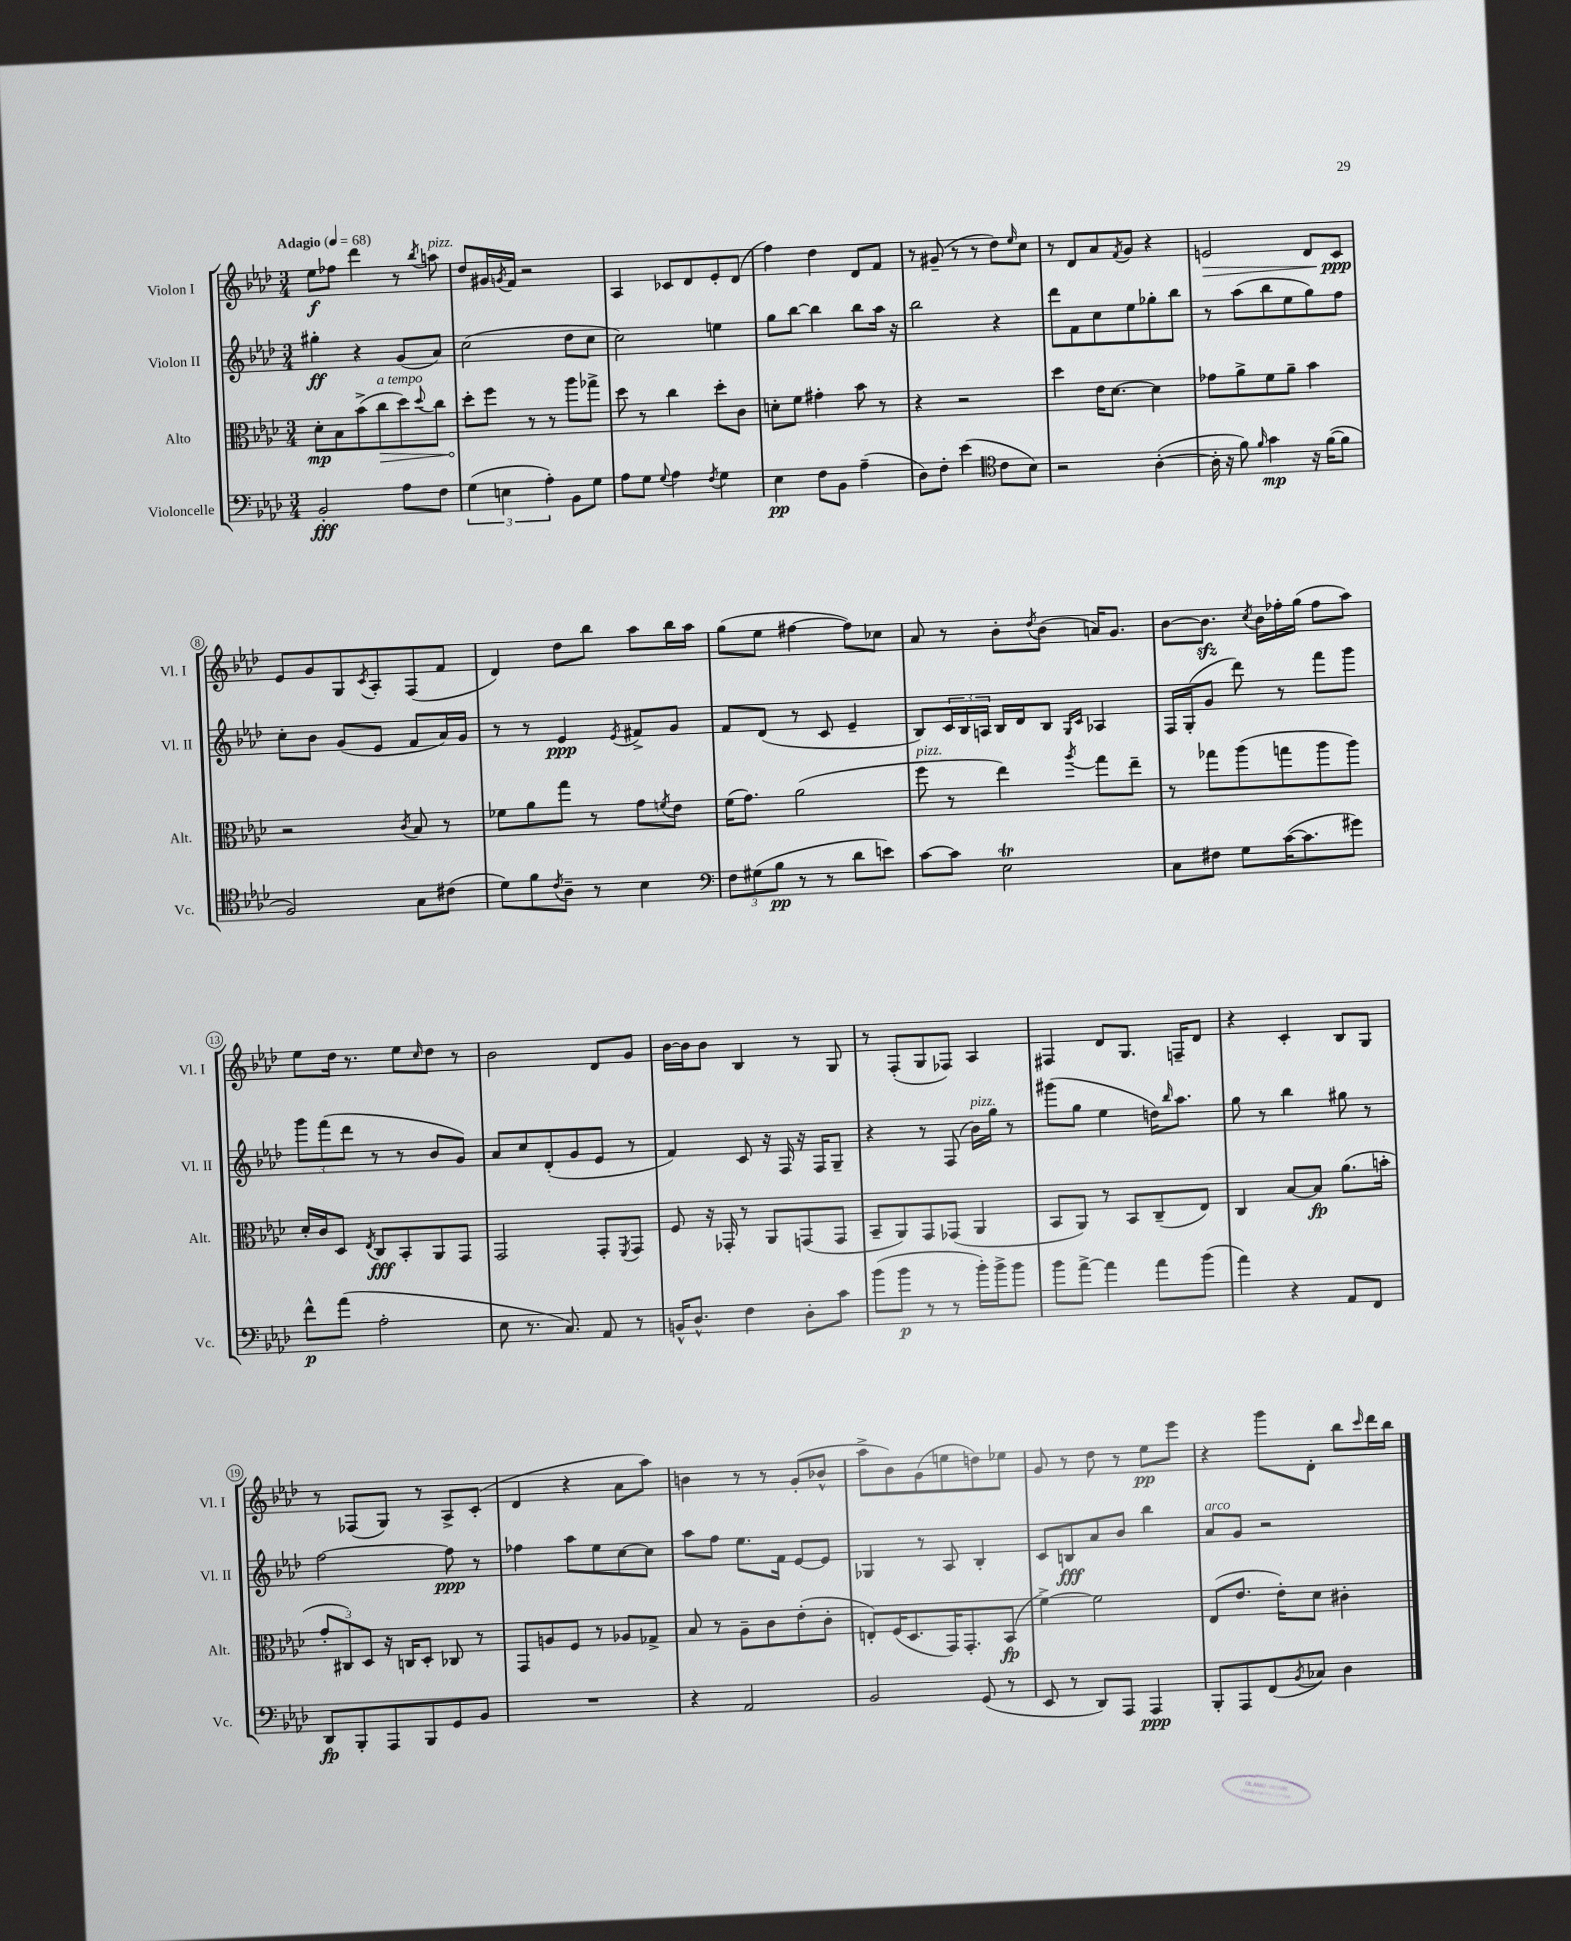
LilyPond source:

<<
\new StaffGroup <<
\new Staff = "s0" \with { instrumentName = "Violon I" shortInstrumentName = "Vl. I" } {
    \clef treble \key aes \major \numericTimeSignature \time 3/4 \tempo "Adagio" 4 = 68
    ees''8\f fes''8 des'''4 r8 \acciaccatura { bes''8 } a''8^\markup { \italic "pizz." } |
    des''8 gis'16 \acciaccatura { g'8 } f'16 r2 |
    aes4 ces'8 des'8 ees'8-. des'8( |
    f''4) des''4 des'8 f'8 |
    r8 gis'8--( r8 r8 des''8) \grace { ees''16 } c''8 |
    r8 des'8 aes'8 \acciaccatura { f'8 } g'8 r4 |
    e'2\> des'8 c'8\ppp\! |
    ees'8 g'8 g8 \acciaccatura { c'8 } aes8-. f8( f'8 |
    des'4) des''8 bes''8 aes''8 bes''16 aes''16 |
    g''8( ees''8 fis''4~ fis''8) ces''8 |
    aes'8 r8 bes'8-. \acciaccatura { des''8 } bes'8( a'16) g'8. |
    bes'8~ bes'8.\sfz \acciaccatura { c''8 } bes'16 fes''16-. g''16( fes''8 aes''8) |
    ees''8 des''16 r8. ees''8 \grace { c''16 } des''8 r8 |
    bes'2 des'8 g'8 |
    bes'16~ bes'16 bes'8 bes4 r8 g8 |
    r8 f8-.( g8 fes8) aes4 |
    fis4 des'8 g8. f16-- des'8 |
    r4 c'4-. bes8 g8 |
    r8 fes8( g8) r8 aes8-> c'8-.( |
    des'4 r4 aes'8 aes''8) |
    b'4 r8 r8 g'8-.( bes'8-^ |
    aes''8-> bes'8) g'8( e''8 d''8) ees''8 |
    g'8 r8 des''8 r8 ees''8\pp ees'''8 |
    r4 g'''8 des'8-. bes''8 \grace { c'''16 } des'''16 bes''16 \bar "|." |
}
\new Staff = "s1" \with { instrumentName = "Violon II" shortInstrumentName = "Vl. II" } {
    \clef treble \key aes \major \numericTimeSignature \time 3/4
    gis''4-.\ff r4 g'8( aes'8) |
    c''2( des''8 c''8 |
    c''2) e''4 |
    g''8 bes''8~ bes''4 bes''8 aes''16 r16 |
    bes''2 r4 |
    des'''8 f'8 c''8 ees''8 ges''8-. bes''8 |
    r8 aes''8( bes''8 ees''8 g''8) f''8 |
    c''8-. bes'8 g'8( ees'8 f'8 aes'16) g'16 |
    r8 r8 ees'4\ppp \acciaccatura { ees'8 } fis'8-> g'8 |
    f'8 des'8( r8 c'8 ees'4-- |
    bes8) \tuplet 3/2 { c'16 bes16 a16 } bes16 des'16 bes8 \grace { g16 c'16 } aes4 |
    f16 g16-.( g'8 des'''8) r8 f'''8 g'''8 |
    \tuplet 3/2 { g'''8 f'''8( des'''8 } r8 r8 bes'8 g'8) |
    aes'8 c''8 des'8-.( g'8 ees'8 r8 |
    f'4) c'8 r16 f16 r16 f16 g8-- |
    r4 r8 f8( bes'16^\markup { \italic "pizz." }) g''16 r8 |
    gis'''8( g''8 ees''4 d''16) \grace { bes''16 } aes''8. |
    g''8 r8 bes''4 gis''8 r8 |
    f''2~ f''8\ppp r8 |
    fes''4 aes''8 ees''8 c''8~ c''8 |
    aes''8 f''8 ees''8. f'16 ees'8~ ees'8 |
    ges4 r8 aes8 bes4-. |
    c'8 b8\fff aes'8 bes'8 bes''4 |
    aes'8^\markup { \italic "arco" } g'8 r2 \bar "|." |
}
\new Staff = "s2" \with { instrumentName = "Alto" shortInstrumentName = "Alt." } {
    \clef alto \key aes \major \numericTimeSignature \time 3/4
    des'8-.\mp bes8 bes'8->( \once \override Hairpin.circled-tip = ##t c''8\>^\markup { \italic "a tempo" } des''8) \appoggiatura { des''8 } c''8 |
    des''8-.\! f''8 r8 r8 aes''8 ges''8-> |
    des''8 r8 c''4 des''8-. c'8 |
    d'8-. f'8 gis'4-. bes'8 r8 |
    r4 r2 |
    des''4 ees'16 des'8.~ des'4 |
    ges'8 aes'8-> f'8 aes'8-- bes'4 |
    r2 \acciaccatura { c'8 } bes8 r8 |
    fes'8 aes'8 g''8 r8 g'8 \acciaccatura { f'8 } ees'8 |
    f'16( g'8.) aes'2( |
    f''8^\markup { \italic "pizz." } r8 ees''4) \acciaccatura { aes''8 } g''8 ees''8-- |
    r8 ges''8 aes''8( g''8 aes''8 aes''8) |
    des'16-. c'16 des8 \acciaccatura { ees8 } c8\fff bes,8-. aes,8 g,8 |
    g,2 g,8-. \acciaccatura { f,8 } g,8 |
    f8 r16 ges,16-. r8 aes,8 g,8( g,8 |
    bes,8-- aes,8) g,8 ges,8( aes,4 |
    bes,8 aes,8) r8 bes,8 c8--( ees8) |
    c4 bes8~ bes8\fp aes'8.( b'16-. |
    \tuplet 3/2 { g'8-. cis8) des8 } r16 c16 des8-. ces8 r8 |
    g,8 a8 f8 r8 aes8 ges8-> |
    bes8 r8 aes8-- c'8 ees'8-.( c'8-. |
    e8-.) f16( des8. g,16) g,8.-. bes,8\fp( |
    f'4~->) f'2 |
    ees8( ees'8. ees'16-.) des'8 cis'4-. \bar "|." |
}
\new Staff = "s3" \with { instrumentName = "Violoncelle" shortInstrumentName = "Vc." } {
    \clef bass \key aes \major \numericTimeSignature \time 3/4
    bes,2-.\fff aes8 f8 |
    \tuplet 3/2 { g4( e4 aes4-.) } bes,8 g8 |
    aes8 g8 \appoggiatura { g8 } aes4 \acciaccatura { f8 } g4 |
    ees4\pp f8 bes,8 aes4--( |
    des8) f8-. ees'4( \clef tenor c'8 bes8) |
    r2 aes4~-.( |
    aes16-. r16 f'8) \grace { f'16 } g'4\mp r16 f'16~( f'8 |
    f2) g8 cis'8( |
    des'8) f'8 \acciaccatura { c'8 } aes8-- r8 bes4 |
    \clef bass \tuplet 3/2 { f8 gis8( bes8\pp } r8 r8 des'8 e'8) |
    c'8~ c'8 ees2\trill |
    c8 fis8 g8 c'16~( c'8. gis'8) |
    f'8-^\p aes'8( aes2-. |
    ees8 r8. c8.) aes,8 r8 |
    b,16-^ des8.-^ f4 des8-. c'8 |
    bes'8( bes'8\p r8 r8 bes'16-.) bes'16-> bes'8 |
    bes'8 aes'8~-> aes'4 aes'8 bes'8( |
    aes'4) r4 aes,8 f,8 |
    des,8\fp bes,,8-. aes,,8 bes,,8 g,8 bes,8 |
    R2. |
    r4 aes,2 |
    bes,2 g,8( r8 |
    ees,8 r8 des,8) aes,,8 aes,,4\ppp |
    bes,,8-. aes,,8 f,8( \acciaccatura { bes,8 } ces8) des4 \bar "|." |
}
>>
>>
\layout { \context { \Score \override BarNumber.stencil = #(make-stencil-circler 0.1 0.3 ly:text-interface::print) } }
